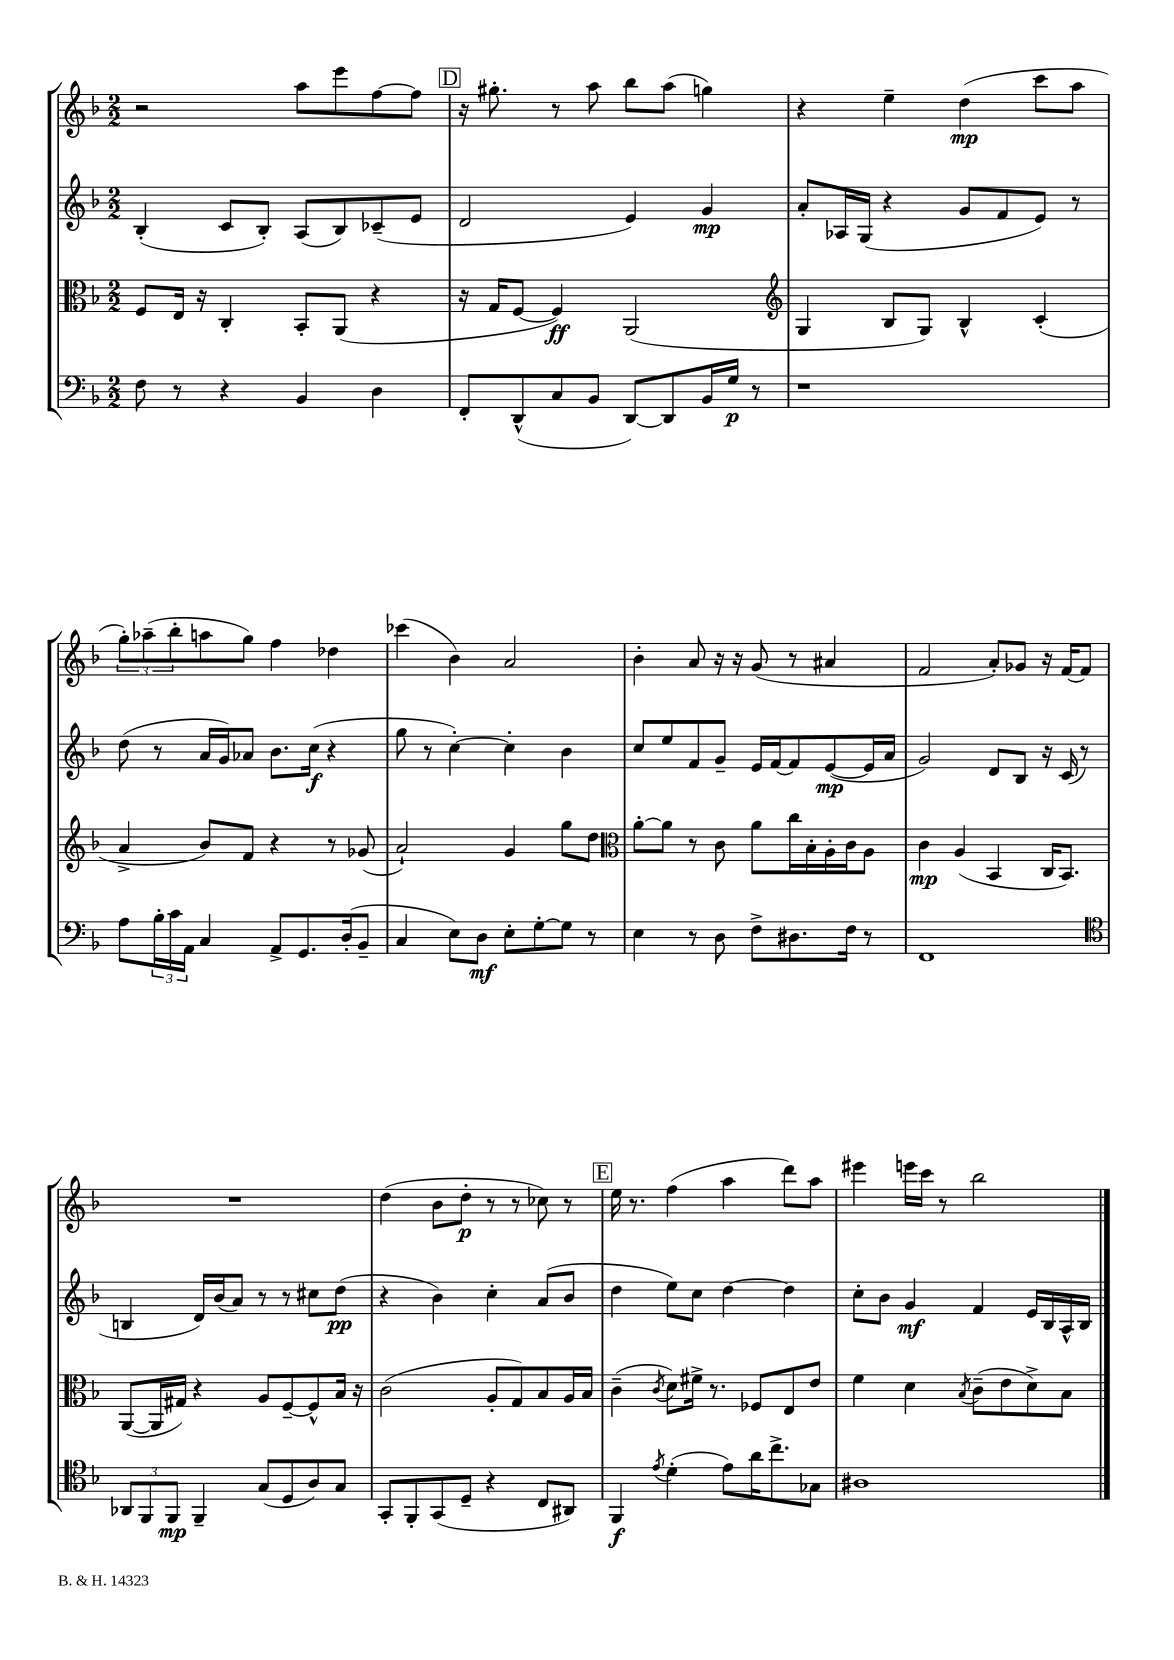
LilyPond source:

<<
\new StaffGroup <<
\new Staff = "s0" {
    \clef treble \key f \major \numericTimeSignature \time 2/2
    r2 a''8 e'''8 f''8~ f''8 |
    \mark \markup { \box "D" } r16 gis''8.-. r8 a''8 bes''8 a''8( g''4) |
    r4 e''4-- d''4\mp( c'''8 a''8 |
    \tuplet 3/2 { g''8-.) aes''8--( bes''8-. } a''8 g''8) f''4 des''4 |
    ces'''4( bes'4) a'2 |
    bes'4-. a'8 r16 r16 g'8( r8 ais'4 |
    f'2 a'8-.) ges'8 r16 f'16~ f'8 |
    R1 |
    d''4( bes'8 d''8-.\p r8 r8 ces''8) r8 |
    \mark \markup { \box "E" } e''16 r8. f''4( a''4 d'''8) a''8 |
    eis'''4 e'''16 c'''16 r8 bes''2 \bar "|." |
}
\new Staff = "s1" {
    \clef treble \key f \major \numericTimeSignature \time 2/2
    bes4-.( c'8 bes8-.) a8( bes8) ces'8--( e'8 |
    \mark \markup { \box "D" } d'2 e'4) g'4\mp |
    a'8-. aes16 g16( r4 g'8 f'8 e'8) r8 |
    d''8( r8 a'16 g'16) aes'8 bes'8. c''16\f( r4 |
    g''8 r8 c''4~-.) c''4-. bes'4 |
    c''8 e''8 f'8 g'8-- e'16 f'16~ f'8 e'8~\mp( e'16 a'16 |
    g'2) d'8 bes8 r16 c'16( r8 |
    b4 d'16) bes'16( a'8) r8 r8 cis''8 d''8\pp( |
    r4 bes'4) c''4-. a'8( bes'8 |
    \mark \markup { \box "E" } d''4 e''8) c''8 d''4~ d''4 |
    c''8-. bes'8 g'4\mf f'4 e'16 bes16 a16-^ bes16 \bar "|." |
}
\new Staff = "s2" {
    \clef alto \key f \major \numericTimeSignature \time 2/2
    f8 e16 r16 c4-. bes,8-. a,8( r4 |
    \mark \markup { \box "D" } r16 g16 f8~ f4\ff) a,2( |
    \clef treble g4 bes8 g8) bes4-^ c'4-.( |
    a'4-> bes'8) f'8 r4 r8 ges'8( |
    a'2-!) g'4 g''8 d''8 |
    \clef alto a'8~-. a'8 r8 c'8 a'8 c''16 bes16-. a16-. c'16 a8 |
    c'4\mp a4( bes,4 c16 bes,8.) |
    a,8~( a,16 gis16) r4 a8 f8~-- f8-^ bes16 r16 |
    c'2( a8-. g8) bes8 a16 bes16 |
    \mark \markup { \box "E" } c'4--( \acciaccatura { c'8 } d'8) fis'16-> r8. fes8 e8 e'8 |
    f'4 d'4 \acciaccatura { bes8 } c'8--( e'8 d'8->) bes8 \bar "|." |
}
\new Staff = "s3" {
    \clef bass \key f \major \numericTimeSignature \time 2/2
    f8 r8 r4 bes,4 d4 |
    \mark \markup { \box "D" } f,8-. d,8-^( c8 bes,8 d,8~) d,8 bes,16 g16\p r8 |
    r1 |
    a8 \tuplet 3/2 { bes16-. c'16 a,16 } c4 a,8-> g,8. d16-.( bes,8-- |
    c4 e8) d8\mf e8-. g8~-. g8 r8 |
    e4 r8 d8 f8-> dis8. f16 r8 |
    f,1 |
    \clef tenor \tuplet 3/2 { aes,8 f,8 f,8\mp } f,4-- g8( d8 a8) g8 |
    g,8-. f,8-. g,8( d8-- r4 c8 ais,8) |
    \mark \markup { \box "E" } f,4\f \acciaccatura { e'8 } d'4-.( e'8) a'16 c''8.-> ges8 |
    ais1 \bar "|." |
}
>>
>>
\layout { \context { \Score \remove "Bar_number_engraver" } }
